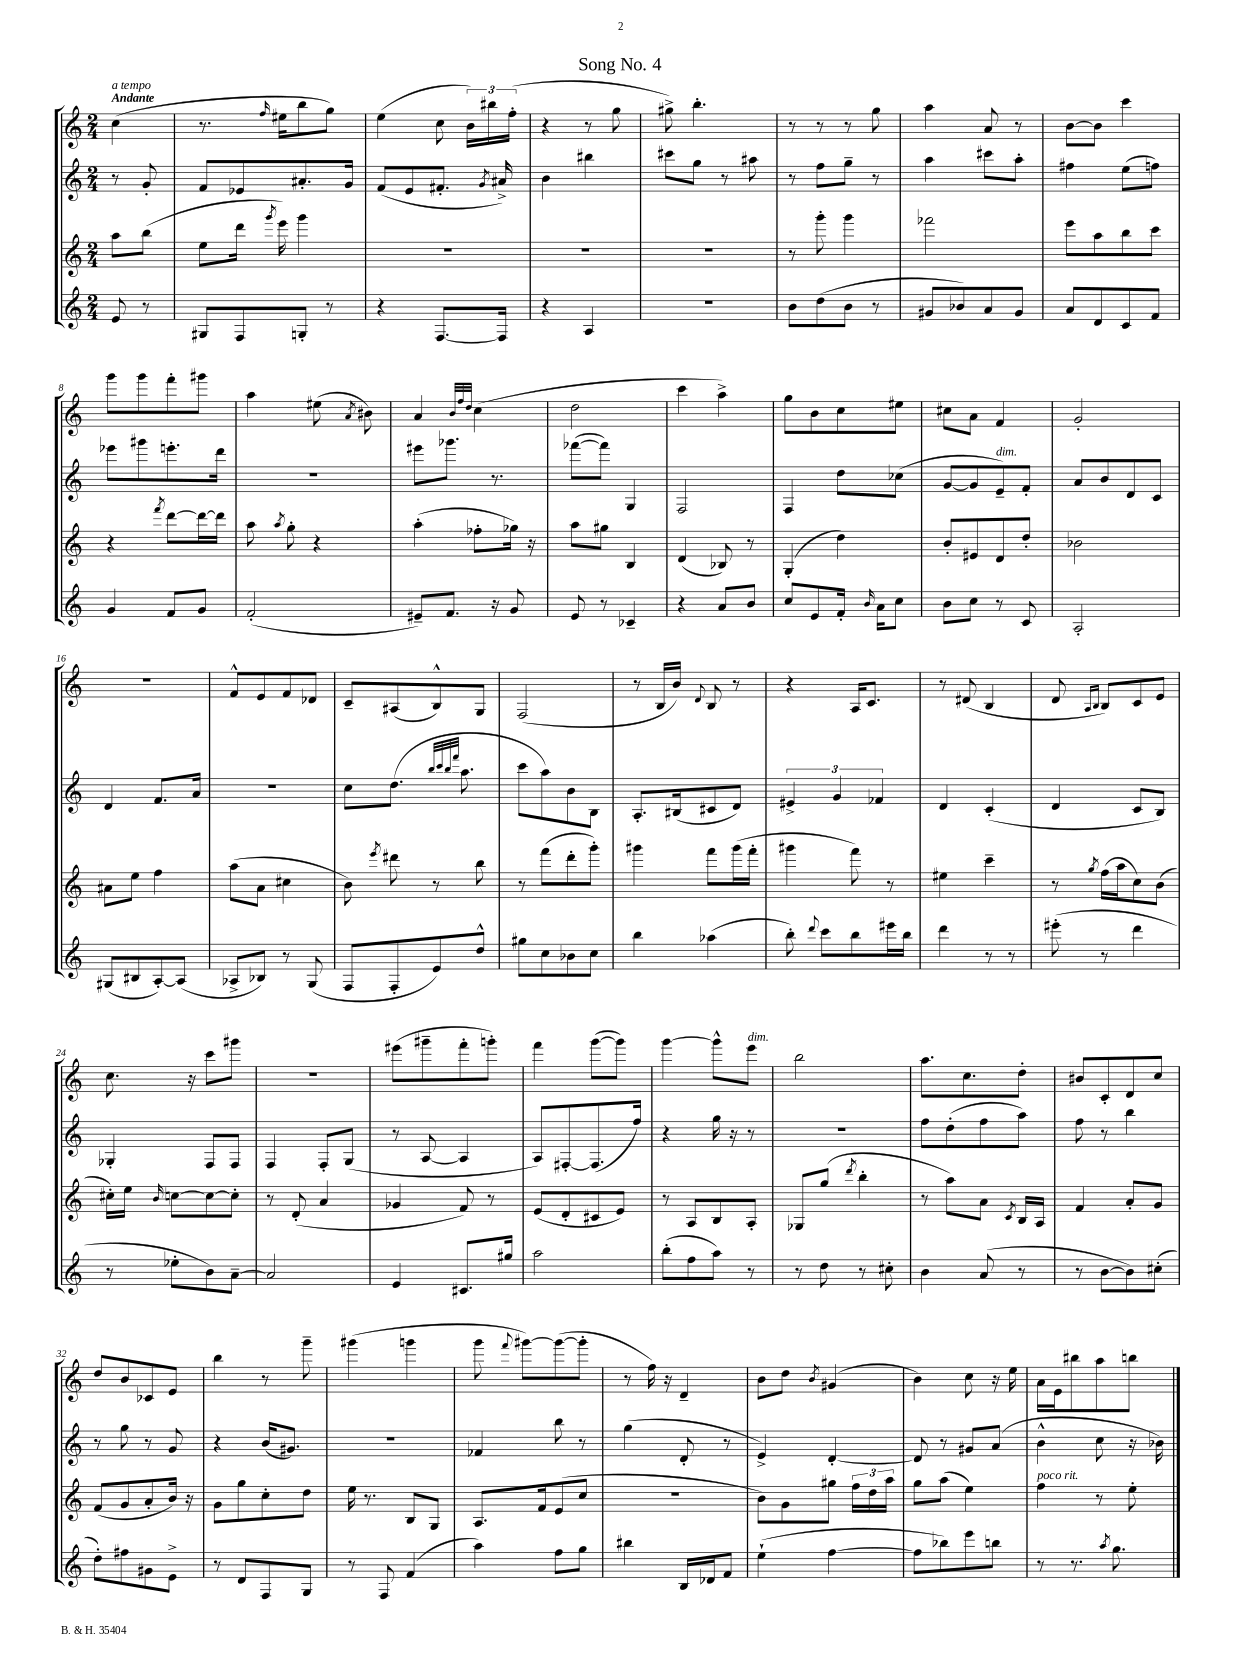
\header { title = "Song No. 4" }
<<
\new StaffGroup <<
\new Staff = "s0" {
    \clef treble \key c \major \numericTimeSignature \time 2/4 \partial 4 \tempo "Andante"
    \autoBeamOff c''4^\markup { \italic "a tempo" }( |
    r8. \grace { f''16 } eis''16[ b''8 g''8]) |
    e''4( c''8 \tuplet 3/2 { b'16[) bis''16 f''16]-.( } |
    r4 r8 g''8 |
    gis''8->) b''4.-. |
    r8 r8 r8 g''8 |
    a''4 a'8 r8 |
    b'8[~ b'8] c'''4 |
    g'''8[ g'''8 f'''8-. gis'''8] |
    a''4 eis''8( \acciaccatura { a'8 } bis'8) |
    a'4 \grace { b'32[ f''32 d''32] } c''4( |
    d''2 |
    c'''4 a''4->) |
    g''8[ b'8 c''8 eis''8] |
    cis''8[ a'8] f'4 |
    g'2-. |
    R2 |
    f'8[-^ e'8 f'8 des'8] |
    c'8[-- ais8( b8-^) g8] |
    f2( |
    r8 b16[ b'16]) \appoggiatura { d'8 } b8 r8 |
    r4 a16[ c'8.] |
    r8 dis'8( b4 |
    d'8 \grace { a16[ b16] } b8[) c'8 e'8] |
    c''8. r16 c'''8[ gis'''8] |
    R2 |
    eis'''8[( gis'''8-- f'''8-. g'''8]-.) |
    f'''4 g'''8[~( g'''8]) |
    g'''4~ g'''8[-^ e'''8]^\markup { \italic "dim." } |
    b''2 |
    a''8.[ c''8. d''8]-. |
    bis'8[ c'8-. d'8 c''8] |
    d''8[ b'8 ces'8 e'8] |
    b''4 r8 g'''8-- |
    gis'''4( g'''4 |
    g'''8 \appoggiatura { f'''8 } gis'''8[~) gis'''8~( gis'''8]-. |
    r8 f''16) r16 d'4-- |
    b'8[ d''8] \acciaccatura { b'8 } gis'4( |
    b'4) c''8 r16 e''16 |
    a'16[ e'16 bis''8 a''8 b''8] \bar "|." |
}
\new Staff = "s1" {
    \clef treble \key c \major \numericTimeSignature \time 2/4 \partial 4
    \autoBeamOff r8 g'8-. |
    f'8[ ees'8 ais'8.-. g'16] |
    f'8[( e'8 fis'8.]-. \acciaccatura { g'8 } ais'16->) |
    b'4 bis''4 |
    cis'''8[ g''8] r8 ais''8 |
    r8 f''8[ g''8]-- r8 |
    a''4 cis'''8[ a''8]-. |
    fis''4 e''8[( f''8]) |
    ees'''8[ gis'''8 e'''8.-. d'''16] |
    R2 |
    eis'''8[ ges'''8.] r8. |
    fes'''8[~( fes'''8]) g4 |
    f2 |
    f4 d''8[ ces''8]( |
    g'8[~ g'8 e'8--^\markup { \italic "dim." }) f'8]-. |
    a'8[ b'8 d'8 c'8] |
    d'4 f'8.[ a'16] |
    r2 |
    c''8[ d''8.]( \grace { b''32[ c'''32 b''32 f'''32] } a''8. |
    c'''8[ a''8) b'8 b8] |
    a8.[-. bis16( cis'8 d'8]) |
    \tuplet 3/2 { eis'4-> g'4 fes'4 } |
    d'4 c'4-.( |
    d'4 c'8[ b8]) |
    ges4-. f8[ f8] |
    f4 f8[-. g8]( |
    r8 a8~ a4 |
    a8[) fis8~-. fis8.( f''16]) |
    r4 g''16 r16 r8 |
    R2 |
    f''8[ d''8-.( f''8 a''8]) |
    f''8 r8 b''4 |
    r8 g''8 r8 g'8 |
    r4 b'16[( gis'8.]) |
    R2 |
    fes'4 b''8 r8 |
    g''4( d'8-. r8 |
    e'4->) d'4~-. |
    d'8 r8 gis'8[ a'8]( |
    b'4-^ c''8 r16 bes'16) \bar "|." |
}
\new Staff = "s2" {
    \clef treble \key c \major \numericTimeSignature \time 2/4 \partial 4
    \autoBeamOff a''8[ b''8]( |
    e''8[ d'''16] \acciaccatura { g'''8 } e'''16) g'''4 |
    R2 |
    R2 |
    R2 |
    r8 g'''8-. g'''4 |
    fes'''2 |
    e'''8[ a''8 b''8 c'''8] |
    r4 \acciaccatura { f'''8 } d'''8[~ d'''16~ d'''16] |
    a''8 \acciaccatura { a''8 } g''8-. r4 |
    a''4-.( fes''8[-. ges''16]) r16 |
    a''8[ gis''8] b4 |
    d'4( bes8) r8 |
    g4-.( d''4) |
    b'8[-. eis'8 d'8 d''8]-. |
    bes'2 |
    ais'8[ e''8] f''4 |
    a''8[( a'8] cis''4 |
    b'8) \acciaccatura { e'''8 } dis'''8 r8 b''8 |
    r8 f'''8[( d'''8-. g'''8]-.) |
    gis'''4 f'''8[ gis'''16( f'''16]-. |
    gis'''4 f'''8) r8 |
    eis''4 c'''4-- |
    r8 \acciaccatura { g''8 } f''16[( a''16 c''8) b'8]( |
    cis''16[-.) e''16] \grace { b'16 } c''8[~ c''8~ c''8]-. |
    r8 d'8-.( a'4 |
    ges'4 f'8) r8 |
    e'8[( d'8-. cis'8 e'8]) |
    r8 a8[ b8 a8]-. |
    ges8[ g''8]( \acciaccatura { d'''8 } b''4-. |
    r8 a''8[) a'8] \acciaccatura { c'8 } b16[ a16] |
    f'4 a'8[-. g'8] |
    f'8[( g'8 a'8-. b'16]) r16 |
    g'8[ g''8 c''8-. d''8] |
    e''16 r8. b8[ g8] |
    a8.[ f'16 e'8( c''8] |
    r2 |
    b'8[) g'8 gis''8] \tuplet 3/2 { f''16[ d''16 a''16] } |
    g''8[ a''8]( e''4) |
    f''4^\markup { \italic "poco rit." } r8 e''8-. \bar "|." |
}
\new Staff = "s3" {
    \clef treble \key c \major \numericTimeSignature \time 2/4 \partial 4
    \autoBeamOff e'8 r8 |
    gis8[ f8 g8]-. r8 |
    r4 f8.[~ f16] |
    r4 a4 |
    R2 |
    b'8[ d''8( b'8] r8 |
    gis'8[ bes'8) a'8 gis'8] |
    a'8[ d'8 c'8 f'8] |
    g'4 f'8[ g'8] |
    f'2-.( |
    eis'8[--) f'8.] r16 g'8 |
    e'8 r8 ces'4-- |
    r4 a'8[ b'8] |
    c''8[ e'8 f'16]-. \grace { b'16 } a'16[ c''8] |
    b'8[ c''8] r8 c'8 |
    a2-. |
    gis8[( bis8 a8~-.) a8]( |
    aes8[-> bes8]) r8 g8( |
    f8[ f8-. e'8) d''8]-^ |
    gis''8[ c''8 bes'8 c''8] |
    b''4 aes''4( |
    b''8-.) \appoggiatura { d'''8 } c'''8[ b''8 eis'''16 b''16] |
    d'''4 r8 r8 |
    eis'''8-.( r8 d'''4 |
    r8 ees''8[-. b'8) a'8]~-- |
    a'2 |
    e'4 cis'8.[ gis''16] |
    a''2 |
    b''8[-.( f''8 a''8]) r8 |
    r8 d''8 r8 cis''8-. |
    b'4 a'8( r8 |
    r8 b'8[~ b'8) cis''8]-.( |
    d''8[-.) fis''8 gis'8 e'8]-> |
    r8 d'8[ f8 g8] |
    r8 f8 f'4( |
    a''4) f''8[ g''8] |
    bis''4 b16[ des'16 f'8] |
    e''4-!( f''4~ |
    f''8[ bes''8) e'''8 b''8] |
    r8 r8. \acciaccatura { a''8 } g''8. \bar "|." |
}
>>
>>
